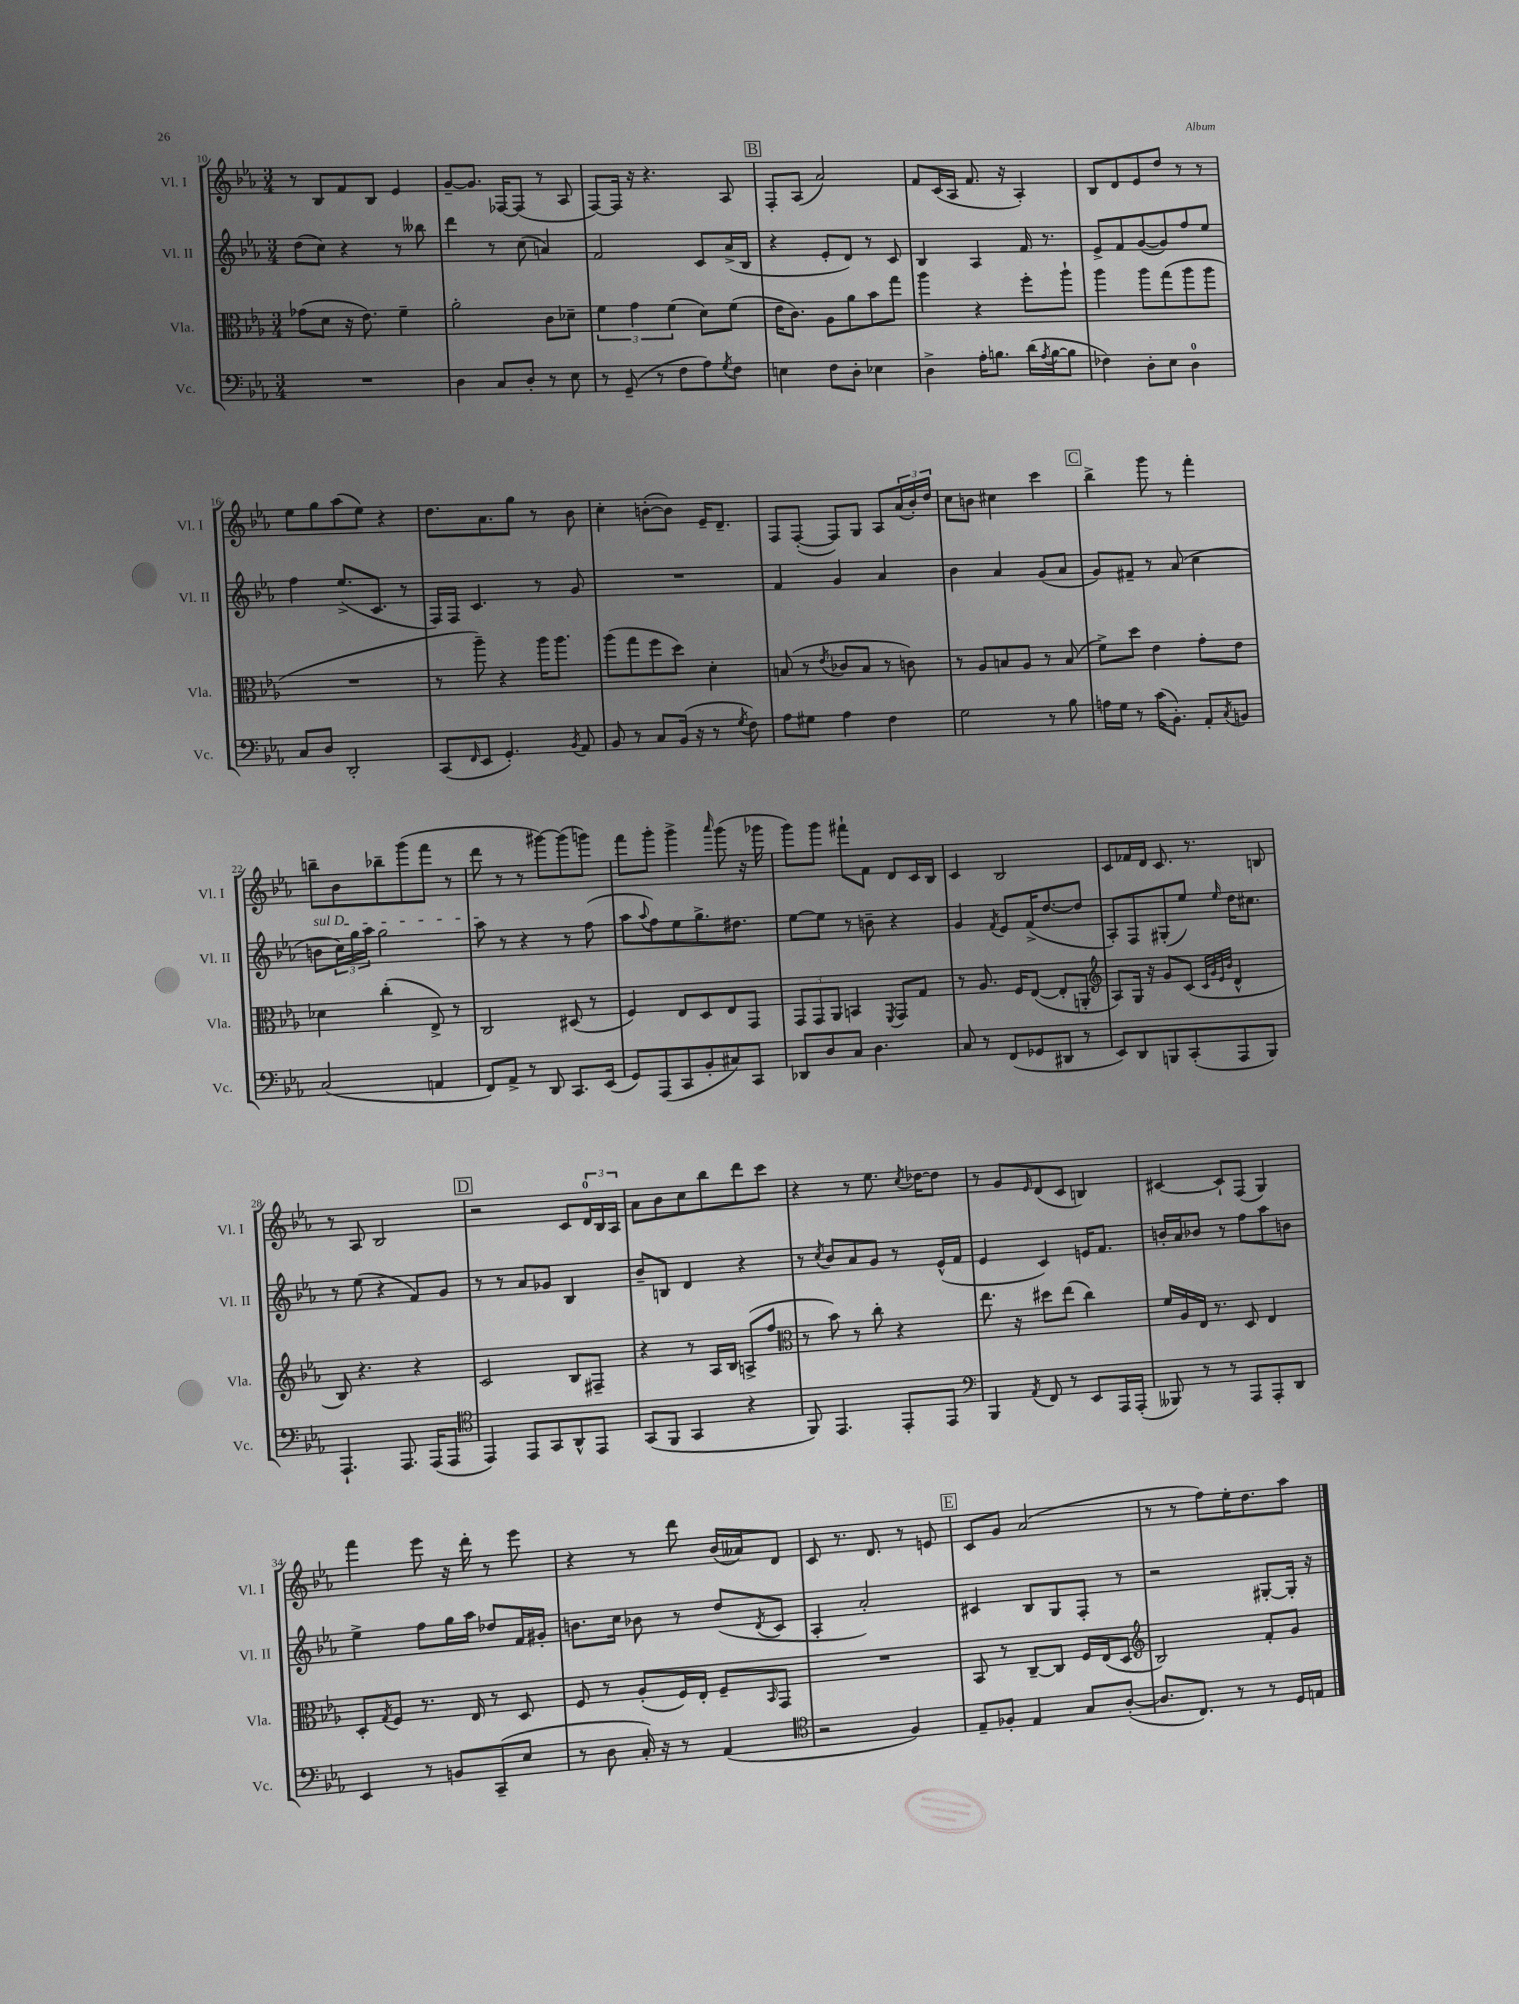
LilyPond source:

<<
\new StaffGroup <<
\new Staff = "s0" \with { instrumentName = "Vl. I" shortInstrumentName = "Vl. I" } {
    \clef treble \key ees \major \numericTimeSignature \time 3/4
    r8 bes8 f'8 bes8 ees'4 |
    g'8~-- g'8. fes16~ fes8( r8 aes8 |
    f8~) f16 r16 r4. aes8 |
    \mark \markup { \box "B" } f8-. aes8( aes'2) |
    f'8 c'16( aes16 f'8. r16 aes4-.) |
    bes8 d'8 ees'8 d''8 r8 r8 |
    ees''8 g''8 aes''8( ees''8) r4 |
    d''8. aes'8. g''8 r8 bes'8 |
    c''4-. b'8~-.( b'8) ees'16-- d'8.-- |
    f8 f8~-.( f8) g8 aes8 \tuplet 3/2 { aes'16( bes'16-.) d''16 } |
    c''8 b'8 cis''4 c'''4 |
    \mark \markup { \box "C" } bes''4-> g'''8 r8 f'''4-. |
    b''8-- bes'8 bes''8-- g'''8( f'''8 r8 |
    d'''8 r8 r8 gis'''8~) gis'''8( g'''8) |
    f'''8 g'''8-. g'''4-> \grace { aes'''16 } g'''8( r16 ges'''16 |
    g'''8) g'''8 fis'''8-! f'8 d'8 c'16 bes16 |
    c'4 bes2 |
    c'8 fes'16 d'16 c'8. r8. b8 |
    r8 aes8 bes2 |
    \mark \markup { \box "D" } r2 c'8 \tuplet 3/2 { d'16-0 bes16 aes16 } |
    aes'8 bes'8 c''8 bes''8 d'''8 c'''8 |
    r4 r8 ees''8. \acciaccatura { c''8 } des''16~ des''8 |
    r8 g'8 \grace { ees'16 } d'8( c'8 b4) |
    cis'4~ cis'8-! f8( g4) |
    f'''4 ees'''8 r16 d'''16-. r8 ees'''8 |
    r4 r8 d'''8 bes'16( aeses'16) d'8 |
    c'8 r8. d'8. r8 e'8 |
    \mark \markup { \box "E" } c'8 g'8 aes'2( |
    r8 r8 f''8) ees''16-. d''8. aes''8 \bar "|." |
}
\new Staff = "s1" \with { instrumentName = "Vl. II" shortInstrumentName = "Vl. II" } {
    \clef treble \key ees \major \numericTimeSignature \time 3/4
    d''8( c''8) r4 r8 beses''8 |
    d'''4 r8 c''8( a'4) |
    f'2 c'8 aes'16->( bes16 |
    \mark \markup { \box "B" } r4 ees'8-. d'8) r8 c'8 |
    bes4 aes4 f'16 r8. |
    ees'8-> f'8 g'8~( g'8) f''8 ees''8 |
    f''4 ees''8.->( c'8. r8 |
    f16) f16 c'4. r8 g'8 |
    R2. |
    f'4 g'4 aes'4 |
    bes'4 aes'4 g'8( aes'8 |
    \mark \markup { \box "C" } g'8) fis'8-- r8 aes'8( c''4 |
    \once \override TextSpanner.bound-details.left.text = \markup { \italic "sul D" } b'8\startTextSpan \tuplet 3/2 { c''16) g''16 aes''16 } g''2 |
    aes''8\stopTextSpan r8 r4 r8 f''8( |
    aes''8 \appoggiatura { aes''8 } f''8) ees''8 g''8.-> dis''8. |
    ees''8~ ees''8 r8 b'8-- r4 |
    g'4 \acciaccatura { f'8 } ees'8 f'16->( d''8.~ d''8 |
    aes8-.) f8 gis8-.( ees''8) \grace { ees''16 } d''16 cis''8. |
    r8 ees''8( r4 f'8) g'8 |
    \mark \markup { \box "D" } r8 r8 aes'8 ges'8 bes4 |
    bes'8-- b8 d'4 r4 |
    r8 \acciaccatura { c''8 } bes'8 aes'8 g'8 r8 ees'16-^( f'16 |
    ees'4 c'4) e'16 f'8. |
    b'16-. aes'16 bes'8 r8 f''8 aes''8 b'8 |
    ees''4-> f''8 g''16 aes''16 des''8 f'16 gis'16-. |
    b'8. c''16 bes'8 r8 d''8( \acciaccatura { d'8 } c'8 |
    aes4-. aes'2-.) |
    \mark \markup { \box "E" } cis'4 bes8 g8 f8-. r8 |
    r2 gis8~-. gis16-. r16 \bar "|." |
}
\new Staff = "s2" \with { instrumentName = "Vla." shortInstrumentName = "Vla." } {
    \clef alto \key ees \major \numericTimeSignature \time 3/4
    ges'8( d'8 r16 ees'8.) f'4-- |
    aes'2-. c'8 des'8-- |
    \tuplet 3/2 { f'4 g'4 f'4( } d'8) f'8( |
    \mark \markup { \box "B" } ees'16 c'8.) aes8 aes'8 bes'8 g''8 |
    aes''4 r4 f''8-. aes''8-! |
    aes''4 aes''8 g''8( aes''8 aes''8 |
    R2. |
    r8 aes''8--) r4 aes''16 aes''8. |
    aes''8( g''8 f''8 d''8) d'4-. |
    b8( r8 \acciaccatura { ees'8 } ces'8 b8 r8 c'8) |
    r8 aes8 b8 aes8 r8 b8( |
    \mark \markup { \box "C" } f'8->) d''8 ees'4 g'8-. ees'8 |
    des'4 c''4-.( ees8->) r8 |
    c2 dis8( r8 |
    f4) ees8 d8 ees8 g,8 |
    \tuplet 3/2 { g,8 g,8 aes,8 } b,4 \acciaccatura { f,8 } g,8 g8 |
    r8 aes8. f16 ees8~( ees8-. a,8-. |
    \clef treble aes8) g16 r16 g'8 c'8( \grace { c'32 g'32 ees'32 bes'32 } d'4-^ |
    bes8) r4. r4 |
    \mark \markup { \box "D" } c'2 bes8 fis8-- |
    r4 r8 aes16 bes16 a8->( f''8 |
    \clef alto r8 bes'8) r8 c''8-. r4 |
    ees''8. r16 dis''8 ees''8( c''4) |
    f'16 aes16 ees16 r8. d8 ees4 |
    d8-. \acciaccatura { g8 } f8 r8. ees16 r8 d8 |
    f8 r8 aes8-.( f16) ees16-. f8-- \grace { bes,16 } g,8 |
    R2. |
    \mark \markup { \box "E" } bes,8 r8 c8~-- c8 f16 ees16( d8 |
    \clef treble bes2) f'8-. g'8 \bar "|." |
}
\new Staff = "s3" \with { instrumentName = "Vc." shortInstrumentName = "Vc." } {
    \clef bass \key ees \major \numericTimeSignature \time 3/4
    R2. |
    d4 c8 d8-. r8 ees8 |
    r8 g,8--( r8 f8 aes8) \acciaccatura { g8 } f8 |
    \mark \markup { \box "B" } e4 f8 d8-. ees4 |
    d4-> aes16-. b8. d'16( \acciaccatura { aes8 } b16~ b8 |
    fes4) d8-. ees8 d4-0 |
    c8 d8 d,2-. |
    c,8( \grace { f,16 } ees,8 g,4.-.) \acciaccatura { bes,8 } aes,8 |
    bes,8 r8 c8 bes,16( r16 r8 \acciaccatura { g8 } f8) |
    aes8 gis8 aes4 f4 |
    g2 r8 bes8 |
    \mark \markup { \box "C" } a16 g16 r8 c'16( bes,8.-.) aes,8-. \acciaccatura { c8 } b,8 |
    c2( a,4 |
    f,8) aes,8-> r8 d,8 c,8. ees,16( |
    g,8) aes,,8( c,8 bes,8-. cis8) c,8 |
    des,8 d8 c8 d4. |
    c8 r8 f,8( ges,8 dis,8 r8 |
    ees,8) d,8 b,,8 c,8-.( aes,,8 b,,8) |
    aes,,4.-! aes,,8. aes,,16( aes,,8 |
    \mark \markup { \box "D" } \clef tenor ees,4) ees,8 g,8 aes,8-^ ees,8 |
    g,8( f,8 g,4 r4 |
    f,8) ees,4. ees,8-. ees,8 |
    \clef bass bes,,4 \acciaccatura { aes,8 } f,8 r8 ees,8 aes,,16 aes,,16-.( |
    beses,,8) r8 r8 aes,,8 aes,,8-. d,8 |
    ees,4 r8 b,8 c,8--( ees8 |
    r8 d8 c16-.) r16 r8 aes,4( |
    \clef tenor r2 f4) |
    \mark \markup { \box "E" } ees8-- fes8-. ees4 g8 aes8~-.( |
    aes8. c8.) r8 r8 d16 e16 \bar "|." |
}
>>
>>
\layout { \context { \Score currentBarNumber = #10 } }
